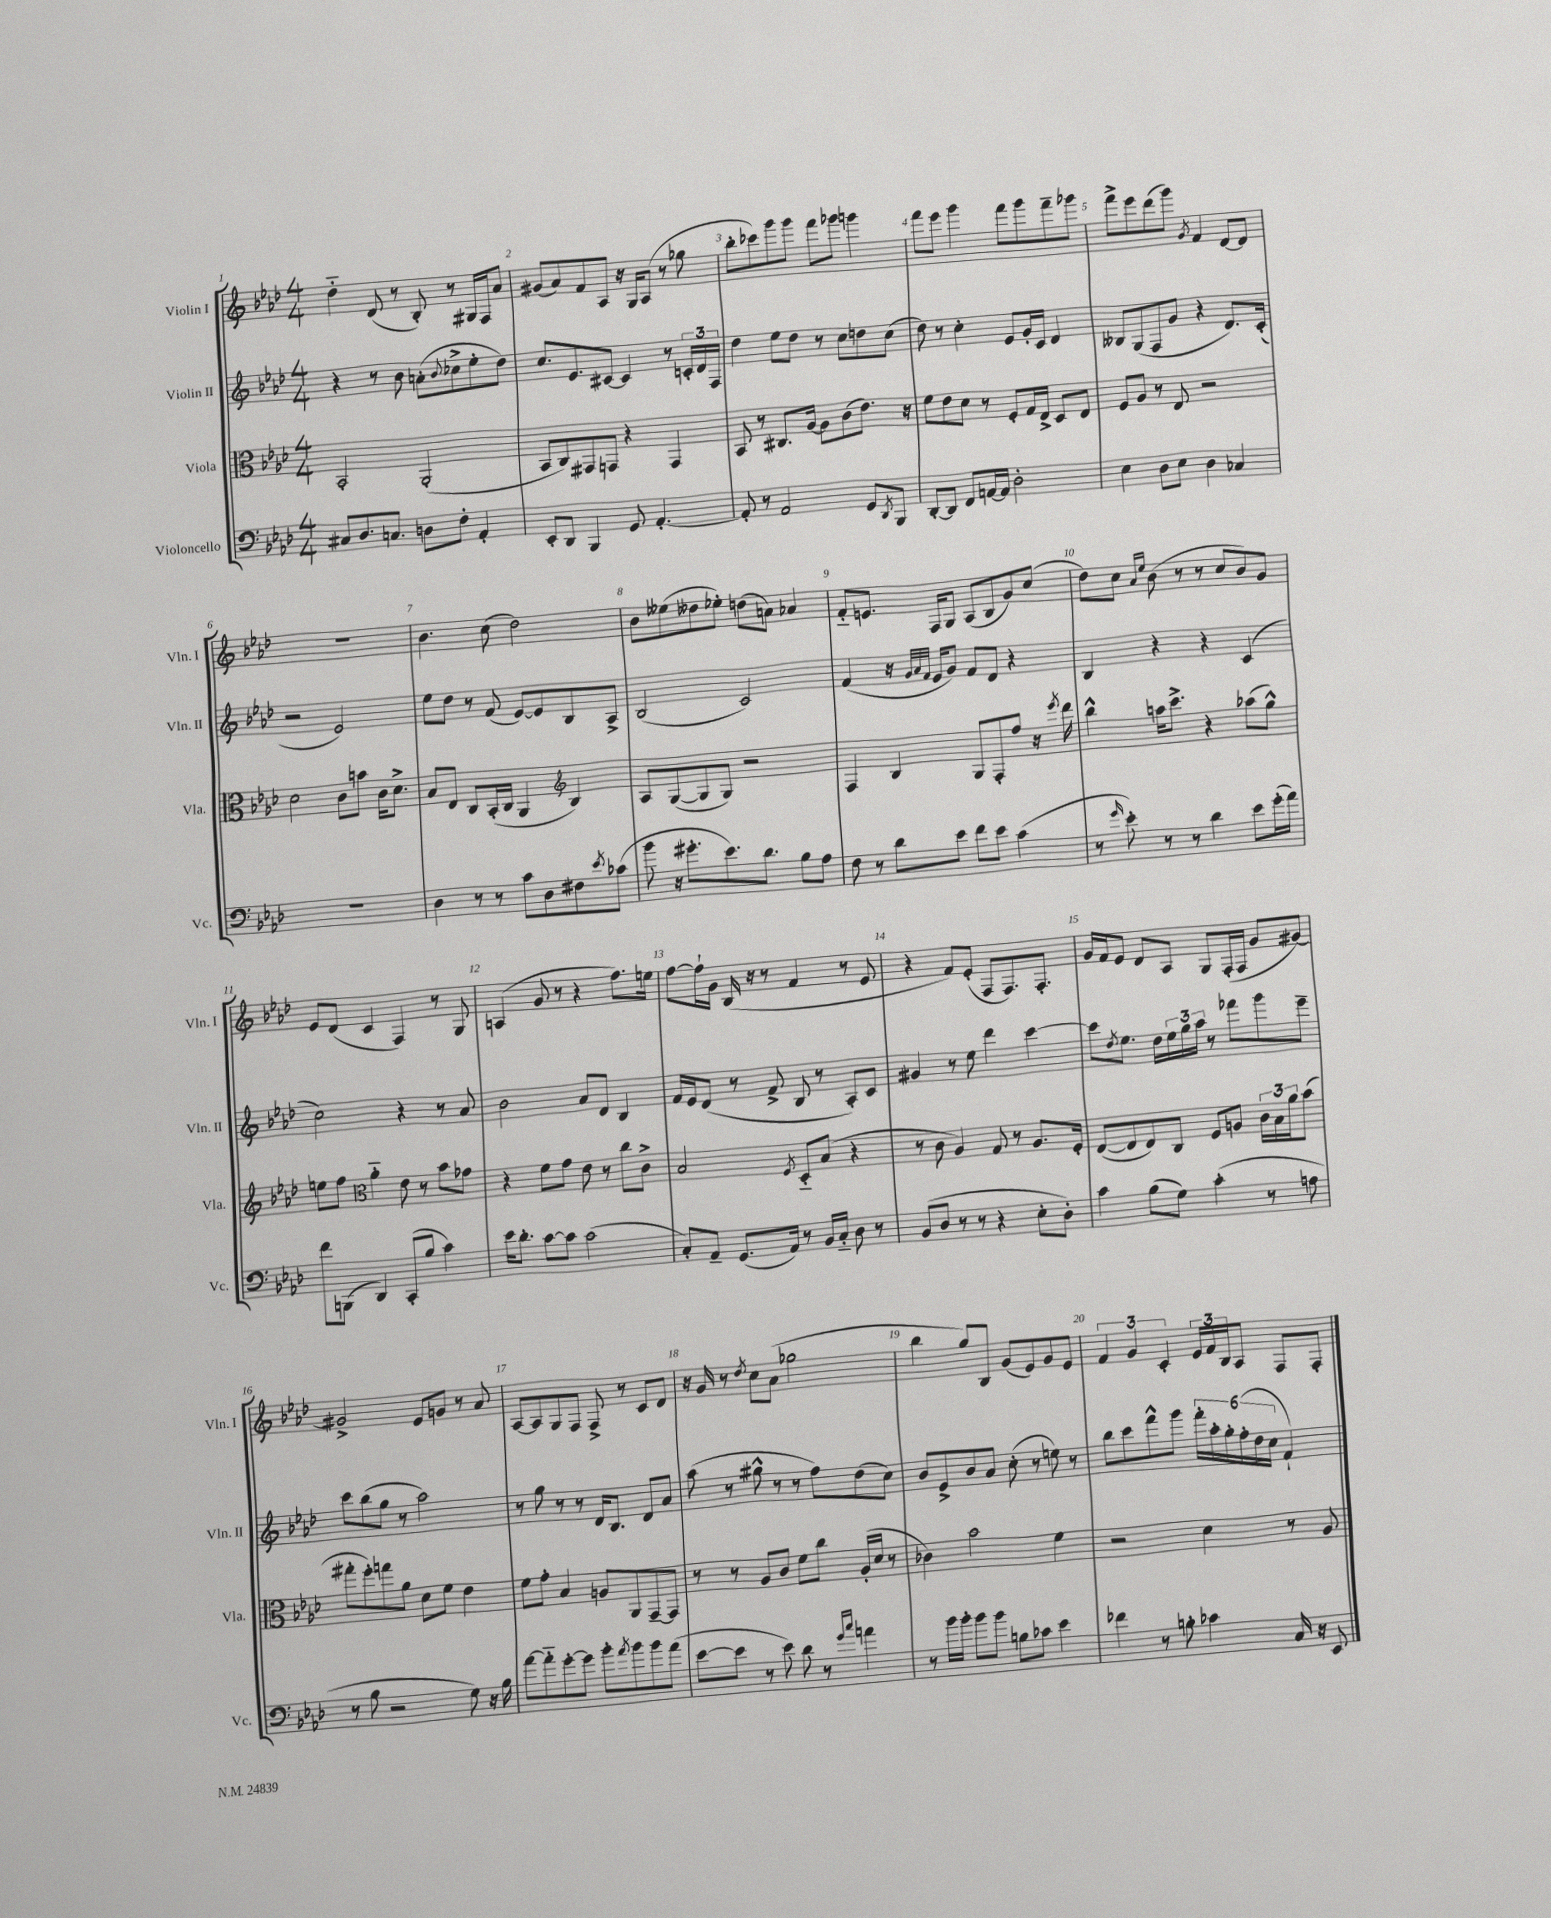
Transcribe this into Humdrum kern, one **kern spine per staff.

**kern	**kern	**kern	**kern
*part4	*part3	*part2	*part1
*staff4	*staff3	*staff2	*staff1
*I"Violoncello	*I"Viola	*I"Violin II	*I"Violin I
*I'Vc.	*I'Vla.	*I'Vln. II	*I'Vln. I
*clefF4	*clefC3	*clefG2	*clefG2
*k[b-e-a-d-]	*k[b-e-a-d-]	*k[b-e-a-d-]	*k[b-e-a-d-]
*M4/4	*M4/4	*M4/4	*M4/4
=1	=1	=1	=1
8C#X/L	2BB-'/	4r	4dd-\
8.D-/	.	.	.
.	.	8r	(8d-/
8.Cn/J	.	.	.
.	.	8b-\	8r
8Dn\L	(2AA-'/	(8an'\L	8B-'/)
.	.	8qqb-/	.
8F'\J	.	8cc-X^\	8r
4AA-'/	.	8ee-'\	16G#X/LL
.	.	.	16F/J
.	.	8dd-\J)	8a-/J
=2	=2	=2	=2
8EE-'/L	8BB-/L	8.cc/L	(8g#X/L
8DD-/J	8C/)	.	8a-/)
.	.	8.e-/	.
4BBB-/	8GG#X/	.	8f/
.	8GGn/J	[8c#X/J	8A-/J
8GG/	4r	4c#/]	16r
.	.	.	16G/KL
[4.AA-'/	.	.	(8A-/J
.	4GG/	8r	8r
.	.	24cn'/LL	8gg-X\
.	.	24d-/	.
.	.	24F/JJ	.
=3	=3	=3	=3
8AA-'/]	8BB-/	4dd-\	8bb-'\L
8r	8r	.	8ccc-X\)
2AA-/	8.C#X/L	8ee-\L	8ggg\
.	.	8dd-\J	8ggg\J
.	[16A-/Jk	.	.
.	8A-\L]	8r	8fff\L
.	(8c\	8cc\L	8ggg-X\J
8GG/L	8.e-\J)	8ddn\	4gggn\
8qDD-/	.	.	.
8BBB-/J	.	(8cc\J	.
.	16r	.	.
=4	=4	=4	=4
[8DD-'/L	8f\L	8dd-\)	8fff\L
8DD-/J]	8e-\	8r	8eee-\J
8FF/L	8d-\J	4cc'\	4ggg\
[16AAn/L	8r	.	.
16AA/JJ]	.	.	.
2D-'\	8F'/L	8e-/L	8fff\L
.	16G/L	16g'/L	8ggg\
.	16E-^/JJ	16c/JJ	.
.	8D-/L	4d-/	8fff~\
.	8E-/J	.	8ggg-X\J
=5	=5	=5	=5
4E-\	8F/L	8B--X/L	8fff^\L
.	8A-/J	(8G/	8eee-\
8D-\L	8r	8F/	(8ddd-\
8E-\J	8E-/	8g/J	8ggg\J)
.	.	.	8qg/
4D-\	2r	4r	4f/
4C-X/	.	8.d-/L)	[8d-/L
.	.	.	8d-/J]
.	.	(16c'/Jk	.
!!LO:LB:g=z
=6	=6	=6	=6
1r	2d-\	2r	1r
.	8c\L	2e-/)	.
.	8bn\J	.	.
.	16c\KL	.	.
.	8.d-^\J	.	.
=7	=7	=7	=7
4D-\	8B-/L	8ee-\L	4.b-\
.	8E-/J	8dd-\J	.
8r	8C/L	8r	.
8r	(16BB-'/L	(8f/	(8cc\
.	16C/JJ	.	.
8c\L	4AA-/	[8e-/L)	2dd-\)
8D-\	.	8e-/]	.
*	*clefG2	*	*
8F#X\	4B-/)	8B-/	.
8qe-/	.	.	.
(8c-X\J	.	8A-^/J	.
=8	=8	=8	=8
8b-\	8A-/L	(2B-/	8b-\L
16r	([8G/	.	(8ee--X\
8.g#X'\L	.	.	.
.	8G/]	.	8dd--X\
8.e-\)	8G/J)	.	8ee-X'\J)
.	2r	2c/)	(8ddn\L
8.d-\J	.	.	.
.	.	.	8an\J)
8B-\L	.	.	4a-X/
8A-\J	.	.	.
=9	=9	=9	=9
8F\	4F/	(4f/	8f/L
8r	.	.	8.en/J
8d-\L	4B-/	16r	.
.	.	32qqg/LLL	.
.	.	32qqa-/	.
.	.	32qqf/JJJ	.
.	.	16e-/KL	16F/KL
8e-\J	.	8g/J)	8G/J
8f\L	8G/L	8f/L	(8A-/L
8e-\J	8F'/	8d-/J	8B-/
(4c\	8ff/J	4r	8g/)
.	16r	.	(8cc/J
.	8qeee-/	.	.
.	16ddd-\	.	.
=10	=10	=10	=10
8r	4bb-^^\	4B-/	8dd-\L)
16qqg/	.	.	.
8e-'\)	.	.	8cc\J
.	.	.	16qqa-/LL
.	.	.	16qqee-/JJ
8r	16aan\KL	4r	(8b-\
.	8.ccc^\J	.	.
8r	.	.	8r
4d-\	4r	4r	8r
.	.	.	8cc/L
8e-\L	(8aa-X\L	(4c/	8b-/)
(16g'\L	8gg^^\J)	.	8g/J
16a-\JJ)	.	.	.
!!LO:LB:g=z
=11	=11	=11	=11
8f\L	8een\L	2cc\)	8e-/L
(8BBBn\J	8ff\J	.	(8d-/J
*	*clefC3	*	*
4DD-/)	4a-\	.	4c/
(8CC'/L	8e-\	4r	4F/)
8B-/J	8r	.	.
4c\)	8b-\L	8r	8r
.	8g-X\J	8a-/	8G/
=12	=12	=12	=12
16e-\KL	4r	2b-\	(4An/
8.d-'\J	.	.	.
[8c\L	8f\L	.	8g/
8c\J]	8g\J	.	8r
(2c\	8e-\	8a-/L	4r
.	8r	8d-/J	.
.	8cc\L	4B-/	8.ff\L)
.	8c^\J	.	.
.	.	.	16een\Jk
=13	=13	=13	=13
8C'/L)	2B-/	16f/LL	[8ff\L
.	.	16e-/J	.
8AA-~/J	.	(8d-/J	16ff`\L]
.	.	.	16g\JJ
(8.GG/L	.	8r	(16B-/
.	.	.	16r
.	.	8f^/	8r
16AA-/Jk)	.	.	.
.	8qF/	.	.
8r	8D-/L	8B-/	4f/
16BB-/LL	(8B-/J	8r	.
16C/JJ	.	.	.
8D-\	4r	8A-'/L)	8r
8r	.	8c/J	8e-/
=14	=14	=14	=14
(8BB-/L	8r	4g#X/	4r
8D-/J	8c\	.	.
8r	4A-/)	8r	8f/L)
8r	.	8ee-\	(8e-'/J
4r	8G/	4ddd-\	8F/L
.	8r	.	8.F/)
8E-'\L	8.A-/L	[4ccc\	.
.	.	.	8.F'/J
8D-'\J)	.	.	.
.	16F'/Jk	.	.
=15	=15	=15	=15
4c\	([8E-/L	8ccc\L]	16g/LL
.	.	.	16f/J
.	.	8qdd-/	.
.	8E-/]	8.ee-\J	8e-/J
(8B-\L	8E-/)	.	8d-/L
.	.	16dd-\LL	.
8G\J)	8C/J	24ee-\	8A-/J
.	.	24gg\	.
.	.	24aa-\JJ	.
(4c'\	8F/L	8r	8G/L
.	8An/J	8fff-X\L	(16F'/L
.	.	.	16F/JJ
8r	24c\LL	8ggg\	8g/L
.	24B-\	.	.
.	24a-\J	.	.
8An\	(8b-\J	8eee-~\J	[8g#X/J)
!!LO:LB:g=z
=16	=16	=16	=16
8r	8gg#X'\L	8ccc\L	2g#X^/]
8B-\	8ff'\)	(8bb-\	.
2r	8ggn\	8gg\J	.
.	8a-\J	8r	.
.	8d-\L	2aa-\)	8e-/L
.	8f\J	.	8gn/J
8G\)	4e-\	.	8r
16r	.	.	8a-/
16B-\	.	.	.
=17	=17	=17	=17
[8a-\L	8f\L	8r	[8A-/L
8a-\]	8g'\J	8gg\	8A-/]
[8g'\	4B-/	8r	8G/
8g\J]	.	8r	8F/J
8b-'\L	8An/L	16d-/KL	8F^/
.	.	8.B-/J	.
8qa-/	.	.	.
8b-\	8AA-/	.	8r
8b-\	[8GG~/	8d-/L	8c/L
(8a-\J	8GG/J]	8a-/J	8d-/J
=18	=18	=18	=18
[8e-\L	8r	(8aa-\	16r
.	.	.	16g/
8e-\J]	8r	8r	8r
.	.	.	8qdd-/
8r	8A-/L	8gg#X^^\	8cc\L
8e-\)	8c/J	8r	(8a-\J
8d-\	8f\L	8r	2gg-X\
8r	8cc\J	8ff\L)	.
16qqg/LL	.	.	.
16qqcc/JJ	.	.	.
4an\	(16A-'/LL	(8dd-\	.
.	16d-/JJ	.	.
.	8r	8cc\J)	.
=19	=19	=19	=19
8r	4c-X\)	8b-/L	4bb-\
16b-\LL	.	8e-^/	.
16b-'\JJ	.	.	.
8b-\L	2b-\	8b-/	8gg/L)
8b-\J	.	8a-/J	8B-/J
8Bn\L	.	(8cc'\	(8g/L
8c-X\J	.	8r	8e-/)
4e-\	4f\	8een\)	8g/
.	.	8r	8e-/J
=20	=20	=20	=20
4f-X\	2r	8bb-\L	6f/
.	.	8ccc\	.
.	.	.	6g/
8r	.	8fff^^\	.
.	.	.	6c'/
8Bn'\	.	8ggg\J	.
4c-X\	4d-\	24fff'\LL	24e-/LL
.	.	24aa-'\	24f/
.	.	24gg'\	24B-/J
.	.	(24ff'\	8A-/J
.	.	24dd-\	.
.	.	24cc\JJ	.
16C/	8r	4f`/)	8F/L
16r	.	.	.
8EE-/	8A-/	.	8F'/J
==	==	==	==
*-	*-	*-	*-
